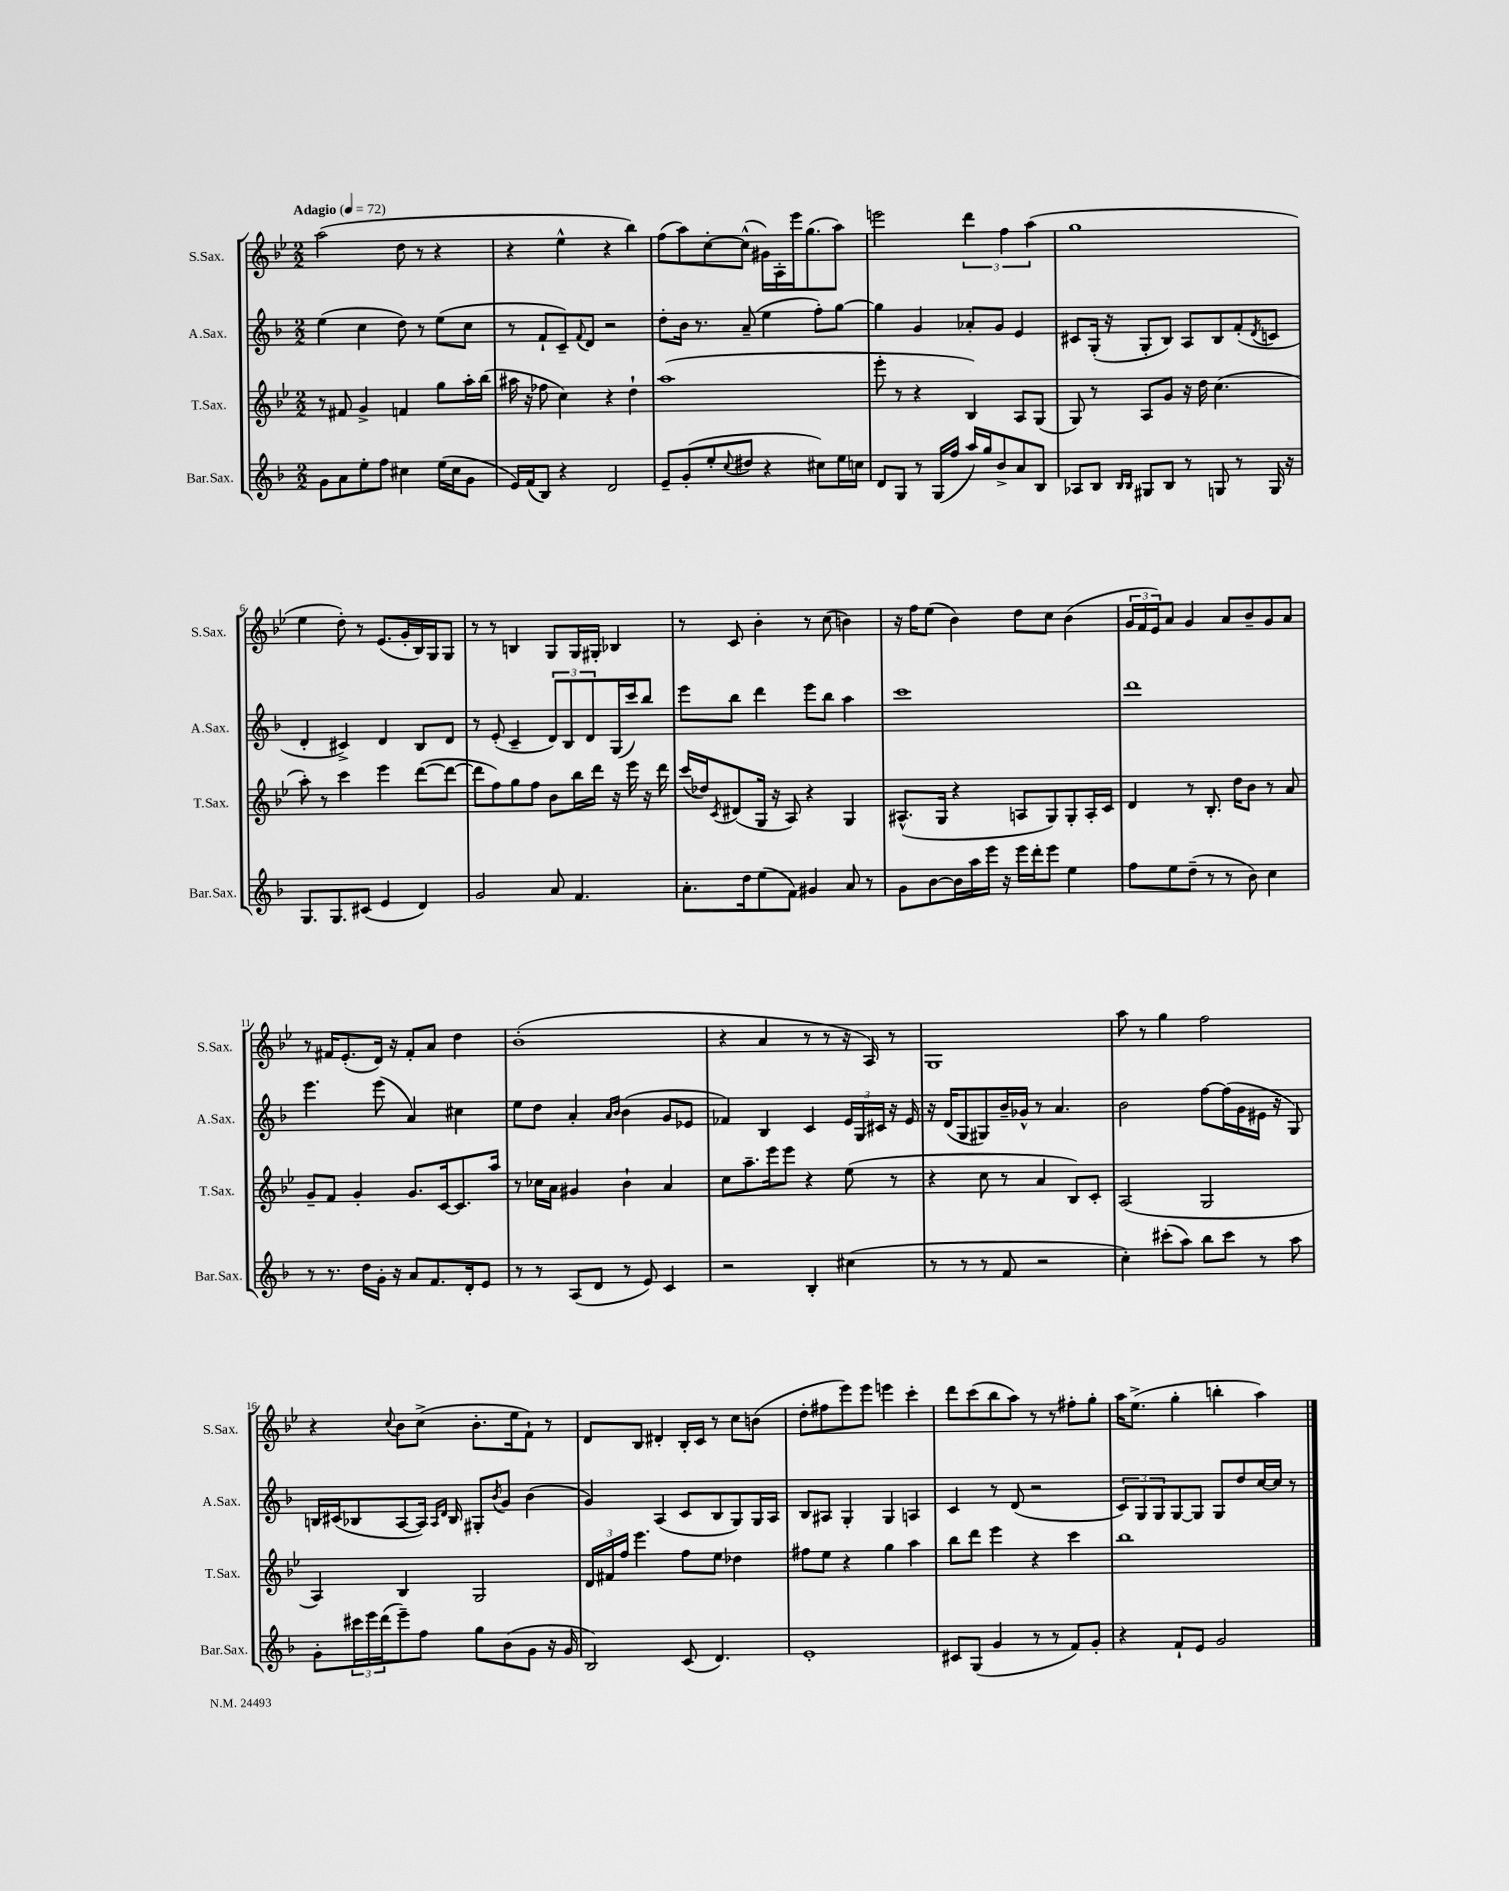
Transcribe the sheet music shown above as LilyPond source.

<<
\new StaffGroup <<
\new Staff = "s0" \with { instrumentName = "S.Sax." shortInstrumentName = "S.Sax." } {
    \clef treble \key bes \major \numericTimeSignature \time 2/2 \tempo "Adagio" 4 = 72
    a''2( d''8 r8 r4 |
    r4 ees''4-^ r4 bes''4) |
    f''8( a''8) c''8~-. c''8-^( gis'16) a16-. ees'''16 g''8.( a''8) |
    e'''2 \tuplet 3/2 { d'''4 f''4 a''4( } |
    g''1 |
    ees''4 d''8-.) r8 ees'8.( g'16-. bes16) g16 g8 |
    r8 r8 b4 g8 g16 gis16-. bes4 |
    r8 c'8 bes'4-. r8 c''8( b'4) |
    r16 f''16 ees''8( bes'4) d''8 c''8 bes'4( |
    \tuplet 3/2 { g'16 f'16 ees'16) } a'8 g'4 a'8 bes'8-- g'8 a'8 |
    r8 fis'16 ees'8.-.( d'16) r16 fis'8-. a'8 d''4 |
    bes'1-.( |
    r4 a'4 r8 r8 r16 a16) r8 |
    g1 |
    a''8 r8 g''4 f''2 |
    r4 \appoggiatura { c''8 } bes'8 c''8->( bes'8.-. ees''16 f'8-!) r8 |
    d'8 bes8 dis'4-. bes16-. c'16 r8 c''8 b'8( |
    d''8-. fis''8 ees'''8) ees'''8 e'''4 c'''4-. |
    d'''8 c'''8( bes''8 a''8) r8 r8 fis''8-. g''8-. |
    a''16 ees''8.->( g''4-. b''4-. a''4) \bar "|." |
}
\new Staff = "s1" \with { instrumentName = "A.Sax." shortInstrumentName = "A.Sax." } {
    \clef treble \key f \major \numericTimeSignature \time 2/2
    e''4( c''4 d''8) r8 e''8( c''8 |
    r8 f'8-! c'8--) \appoggiatura { f'8 } d'8 r2 |
    d''8-. bes'16 r8. a'8--( e''4 f''8-.) g''8~ |
    g''4 g'4 aes'8-. g'8 e'4 |
    cis'8 g16-.( r16 g8-. bes8) a8 bes8 f'8-.( \acciaccatura { d'8 } c'8 |
    d'4-. cis'4->) d'4 bes8 d'8 |
    r8 e'8-.( c'4-- \tuplet 3/2 { d'8) bes8 d'8 } g16( c'''16) bes''8 |
    e'''8 bes''8 d'''4 e'''8 bes''8 a''4 |
    c'''1 |
    d'''1 |
    e'''4. e'''8( a'4) cis''4 |
    e''8 d''8 a'4-. \grace { a'16 bes'16 } bes'4( g'8 ees'8 |
    fes'4) bes4 c'4 \tuplet 3/2 { e'16 g16 cis'16 } r16 e'16 |
    r16 d'16( g8 gis8) bes'16-- ges'16-^ r8 a'4. |
    bes'2 f''8~ f''16( g'16 eis'16 r16 g8) |
    b16 cis'16( bes8 a8~ a16) \grace { a16 d'16 } bes16 gis8-. \acciaccatura { bes'8 } g'8 bes'4( |
    g'4) a4( c'8 bes8 g8) g16 a16 |
    bes8 ais8 g4-. g4 a4 |
    c'4 r8 d'8( r2 |
    \tuplet 3/2 { c'8) g8 g8 } g8~ g8 g8 d''8 c''16~ c''16 r8 \bar "|." |
}
\new Staff = "s2" \with { instrumentName = "T.Sax." shortInstrumentName = "T.Sax." } {
    \clef treble \key bes \major \numericTimeSignature \time 2/2
    r8 fis'8 g'4-> f'4 g''8 a''16-. bes''16( |
    ais''16 r16 fes''8 c''4) r4 d''4-! |
    a''1( |
    ees'''8-. r8 r4 bes4) a8 g8( |
    g8) r8 a8 g'8 r16 d''16 c''4.( |
    a''8-.) r8 c'''4 ees'''4 d'''8~( d'''8~ |
    d'''8 f''8) g''8 f''8 bes'8 bes''16 d'''16 r16 ees'''16 r16 d'''16 |
    c'''16( des''16) \acciaccatura { c'8 } dis'8( g16 r16 a8) r4 g4 |
    ais8.-^( g16 r4 a8 g8) g8-. a16-. c'16 |
    d'4 r8 bes8.-. d''16 bes'8 r8 a'8 |
    g'8-- f'8 g'4-. g'8. c'16~ c'8. a''16 |
    r8 ces''16 a'16 gis'4 bes'4-! a'4 |
    c''8 a''8.-- ees'''16 ees'''8 r4 ees''8( r8 |
    r4 c''8 r8 a'4 bes8) c'8-. |
    a2( g2 |
    a4) bes4 g2 |
    \tuplet 3/2 { d'16 fis'16 f''16 } ees'''4. f''8 ees''8 des''4 |
    fis''8 ees''8 r4 g''4 a''4 |
    bes''8 d'''8 ees'''4 r4 c'''4 |
    bes''1 \bar "|." |
}
\new Staff = "s3" \with { instrumentName = "Bar.Sax." shortInstrumentName = "Bar.Sax." } {
    \clef treble \key f \major \numericTimeSignature \time 2/2
    g'8 a'8 e''8-. f''8 cis''4 e''16( cis''16 g'8 |
    e'16) f'16( bes8) r4 d'2 |
    e'8-- g'8-.( e''8-. \appoggiatura { c''8 } dis''8 r4 cis''8) e''16 c''16 |
    d'8 g8 r8 g16( f''16 a''16) g''16 bes'8-> a'8 bes8 |
    aes8 bes8 \grace { bes16 bes16 } gis8 bes8 r8 g8 r8 g16 r16 |
    g8. g8. cis'8( e'4 d'4) |
    g'2 a'8 f'4. |
    a'8.-. d''16 e''8( f'8) gis'4 a'8 r8 |
    g'8 bes'8~ bes'16 a''16 e'''16 r16 e'''16 d'''16-. e'''8 e''4 |
    f''8 e''8 d''8--( r8 r8 bes'8) c''4 |
    r8 r8. d''16 g'16-. r16 a'8 f'8. d'16-. e'8 |
    r8 r8 a8( d'8 r8 e'8) c'4 |
    r2 bes4-. cis''4( |
    r8 r8 r8 f'8 r2 |
    c''4-.) cis'''8-.( a''8) bes''8 cis'''8 r8 a''8 |
    g'8-. \tuplet 3/2 { cis'''16 e'''16 d'''16( } e'''8--) f''8 g''8 bes'8( g'8 r16 g'16 |
    bes2) c'8( d'4.) |
    e'1-. |
    cis'8 g8( g'4 r8 r8 f'8) g'8-. |
    r4 f'8-! e'8 g'2 \bar "|." |
}
>>
>>
